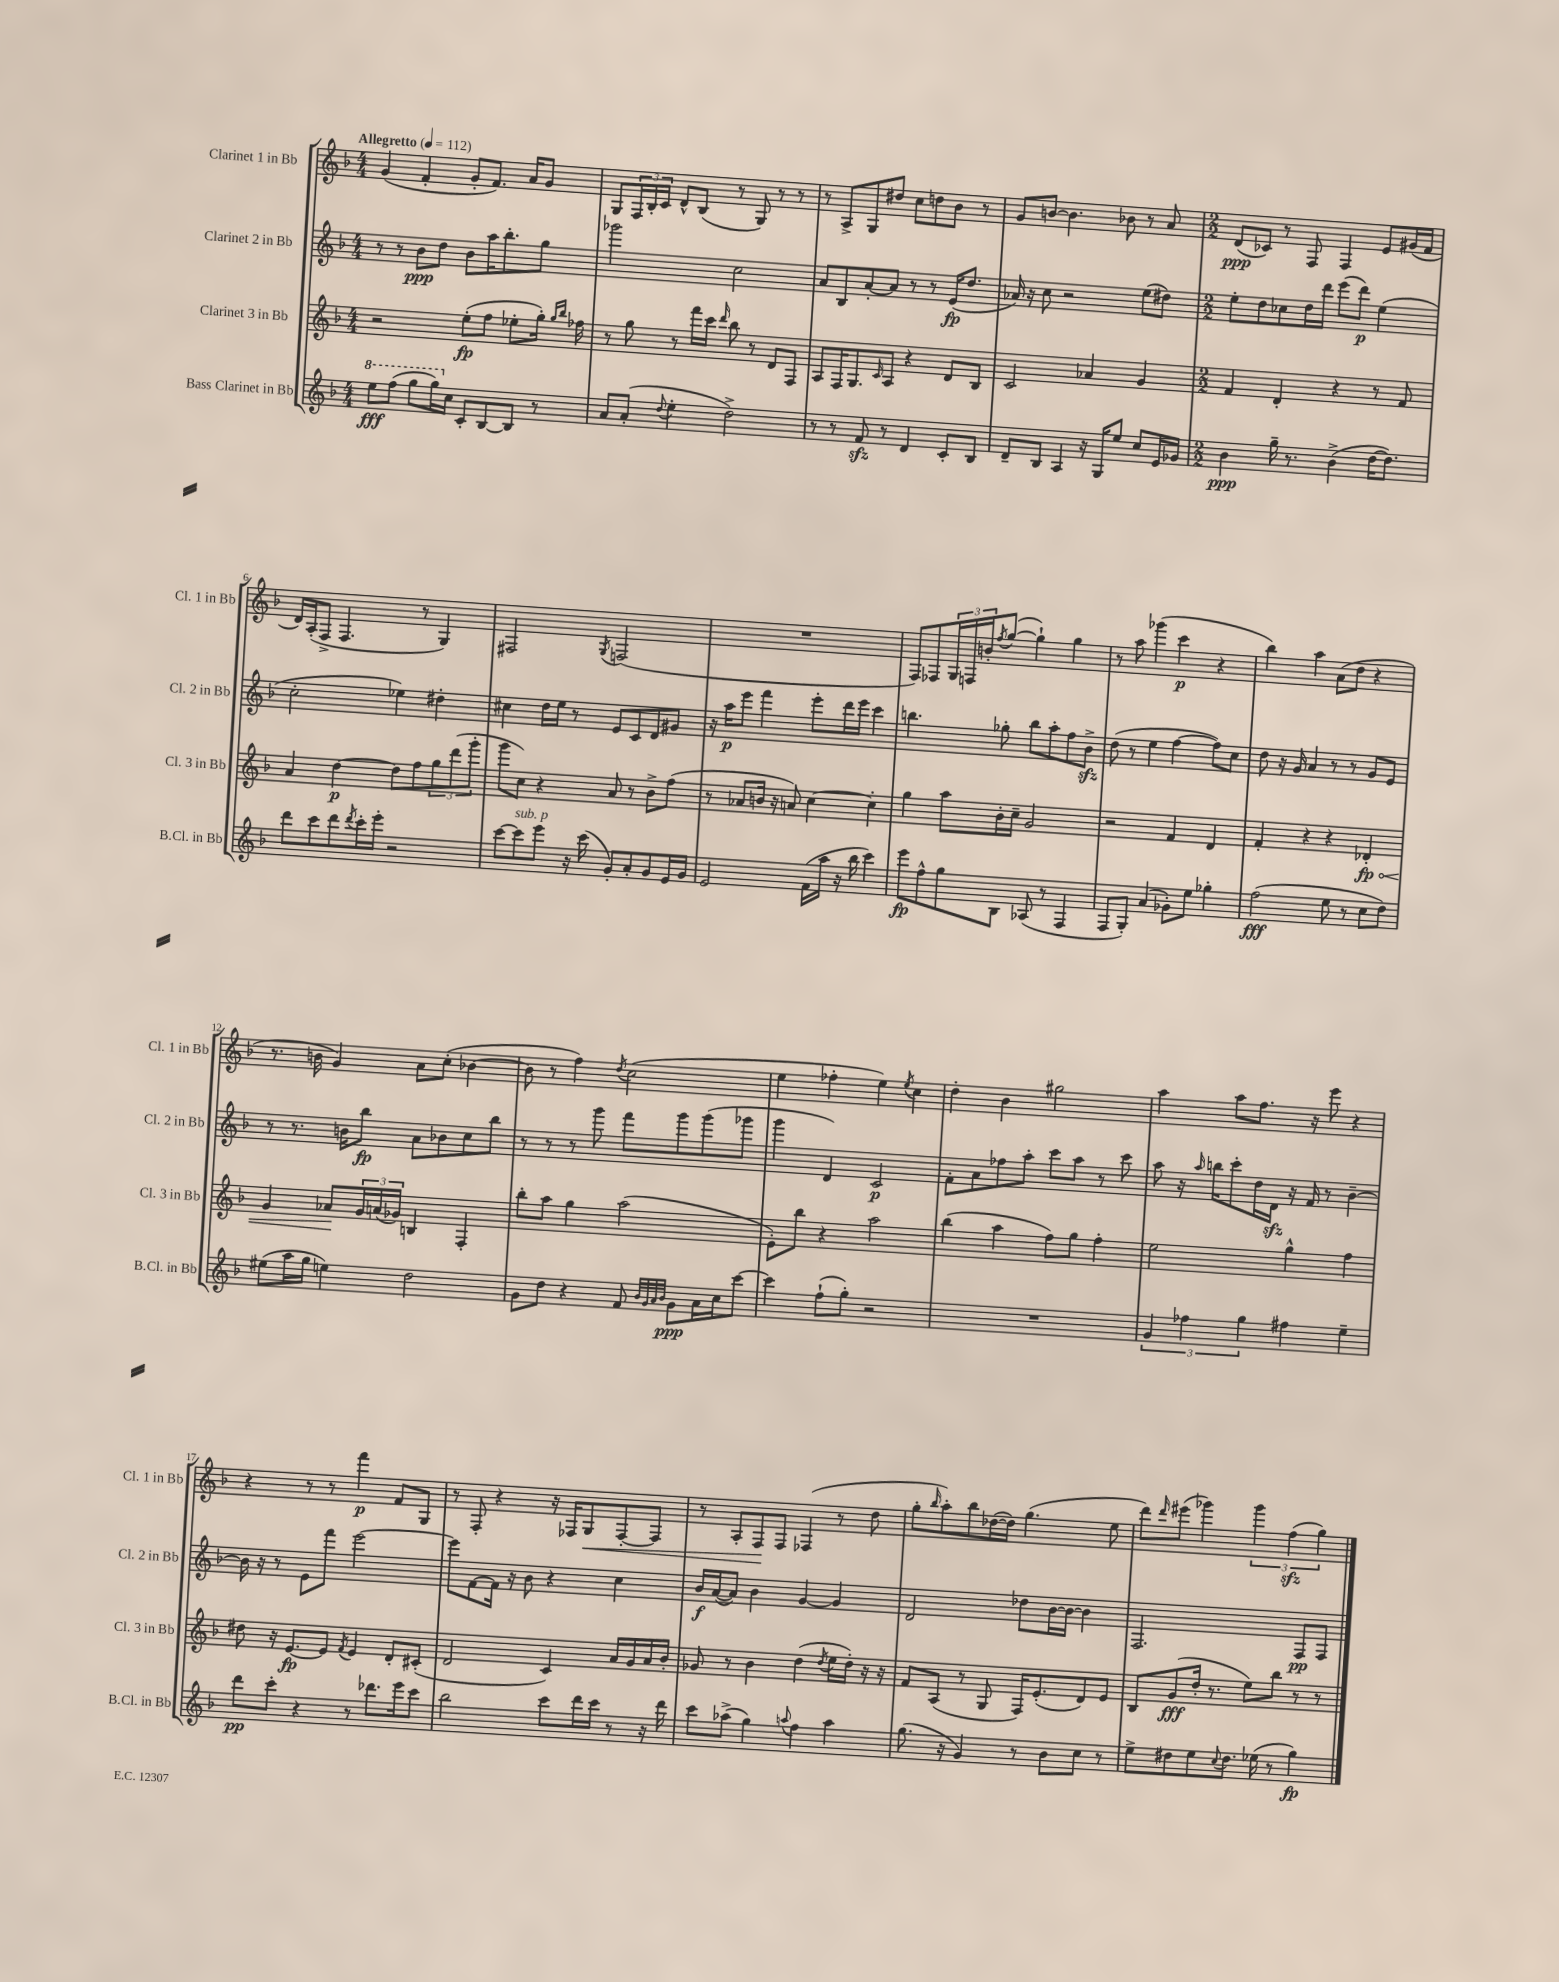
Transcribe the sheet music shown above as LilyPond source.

<<
\new StaffGroup <<
\new Staff = "s0" \with { instrumentName = "Clarinet 1 in Bb" shortInstrumentName = "Cl. 1 in Bb" } {
    \clef treble \key f \major \numericTimeSignature \time 4/4 \tempo "Allegretto" 4 = 112
    g'4( f'4-. g'8-. f'8.) a'16 g'8 |
    g8 \tuplet 3/2 { f16 bes16-. c'16 } d'8-^ bes8( r8 g8) r8 r8 |
    r8 a8-> g8 dis''8 c''8 d''8 bes'8 r8 |
    g'8 b'8~ b'4. bes'8 r8 a'8 |
    \numericTimeSignature \time 2/2 d'8\ppp( ces'8) r8 f8 f4 e'8 gis'16( f'16 |
    d'16) a16-.( f8-> f4. r8 g4) |
    fis2 \acciaccatura { g8 } f2( |
    R1 |
    f8) fes8 \tuplet 3/2 { g16 f16 b'16-. } \acciaccatura { f''8 } g''8~( g''4-!) g''4 |
    r8 a''8 ges'''4( c'''4\p r4 |
    bes''4) a''4 a'8( d''8 r4 |
    r8. b'16 g'4) a'8 c''8-.( bes'4~ |
    bes'8 r8 f''4) \acciaccatura { d''8 } c''2( |
    e''4 fes''4-. e''4) \acciaccatura { e''8 } c''4 |
    d''4-. bes'4 gis''2 |
    a''4 a''8 f''8. r16 e'''8 r4 |
    r4 r8 r8 f'''4\p f'8 g8 |
    r8 f8-. r4 r16 fes16 g8\< fes8~-. fes8 |
    r8 a8-. f8\! f8 fes4( r8 d''8 |
    g''8-. \grace { bes''16 } a''8-.) bes''8 des''16~( des''16) g''4.( e''8 |
    d'''8) \grace { d'''16 } eis'''8( ges'''4) \tuplet 3/2 { ges'''4 f''4\sfz( g''4) } \bar "|." |
}
\new Staff = "s1" \with { instrumentName = "Clarinet 2 in Bb" shortInstrumentName = "Cl. 2 in Bb" } {
    \clef treble \key f \major \numericTimeSignature \time 4/4
    r8 r8 bes'8\ppp d''8 bes'8 a''16 bes''8.-. g''8 |
    ges'''2 c''2 |
    a'8 bes8 a'8~-. a'8 r8 r8 e'16\fp( d''8. |
    aes'16) r16 c''8 r2 e''8( dis''8) |
    \numericTimeSignature \time 2/2 e''8-. d''8 ces''8 d''16 d'''16 e'''8( d'''8\p) e''4( |
    c''2-. ees''4) dis''4-. |
    cis''4 d''16 e''16 r8 e'8 c'8 d'8 gis'8 |
    r16 a''16\p e'''8 f'''4 e'''8-. d'''16 e'''16 c'''4 |
    b''4. ges''8-. b''8 a''8-. f''8 bes'8->\sfz |
    d''8( r8 e''4 f''4~ f''8) c''8 |
    d''8 r16 g'16 a'4 r8 r8 g'8 e'8 |
    r8 r8. b'16 bes''8\fp a'8 bes'8 c''8 bes''8 |
    r8 r8 r8 g'''8 f'''8 g'''8 g'''8( ges'''8 |
    g'''4 d'4) c'2\p |
    f'8-. a'8 fes''8 a''8-. c'''8 a''8 r8 c'''8 |
    a''8 r16 \grace { a''16 } b''16 c'''8-. d''16 d'16\sfz r16 f'16 r8 bes'4~-- |
    bes'16 r16 r8 e'8 f'''8 e'''2~ |
    e'''8 f'8~ f'16 r16 bes'8 r4 c''4 |
    bes'16\f a'16~( a'8) bes'4 g'4~ g'4 |
    d'2 des''8 bes'16~ bes'16~ bes'4 |
    f2. f8\pp f8 \bar "|." |
}
\new Staff = "s2" \with { instrumentName = "Clarinet 3 in Bb" shortInstrumentName = "Cl. 3 in Bb" } {
    \clef treble \key f \major \numericTimeSignature \time 4/4
    r2 e''8-.\fp( f''8 ees''8-. g''16-.) \grace { g''16 bes''16 } fes''16 |
    r8 g''8 r8 f'''16 c'''16 \grace { d'''16 } bes''8 r8 d'8 f8 |
    a8 f16 g8. \grace { c'16 } a8 r4 d'8 bes8 |
    c'2 aes'4 g'4 |
    \numericTimeSignature \time 2/2 f'4 d'4-. r4 r8 f'8 |
    a'4 d''4~\p d''8 f''8 \tuplet 3/2 { g''8 d'''8( g'''8-. } |
    g'''8 c''8) r4 a'8 r8 bes'8-> f''8( |
    r8 aes'8 b'16 r16 a'8) c''4~ c''4-. |
    g''4 a''8 bes'16-. c''16-- g'2 |
    r2 f'4 d'4 |
    f'4-. r4 r4 \once \override Hairpin.circled-tip = ##t des'4-.\fp\< |
    g'4 aes'8\! \tuplet 3/2 { g'16 a'16( ges'16) } b4 f4-. |
    bes''8-. a''8 g''4 a''2( |
    e'8-.) bes''8 r4 a''2 |
    bes''4( a''4 f''8) g''8 f''4-. |
    e''2 g''4-^ f''4 |
    dis''8 r16 e'8.~\fp e'8 \acciaccatura { f'8 } e'4 d'8-. cis'8-.( |
    d'2 c'4) a'16 g'16 a'16 bes'16-. |
    ges'8 r8 bes'4 d''4( \acciaccatura { d''8 } e''16 d''16-.) r16 r16 |
    f'8 a8( r8 g8 f16) e'8.-.( d'8) e'8 |
    bes8 g'8\fff( d''16-. r8. e''8) bes''8 r8 r8 \bar "|." |
}
\new Staff = "s3" \with { instrumentName = "Bass Clarinet in Bb" shortInstrumentName = "B.Cl. in Bb" } {
    \clef treble \key f \major \numericTimeSignature \time 4/4
    \ottava #1 e'''8\fff f'''8( g'''8 g'''16) \ottava #0 c''16 c'8-. bes8~ bes8 r8 |
    a'8 a'8-.( \appoggiatura { d''8 } e''4-. d''2->) |
    r8 r8 f'8\sfz r8 d'4 c'8-. bes8 |
    d'8-- bes8 a4 r16 g16 e''8 c''8 e'16 ges'16 |
    \numericTimeSignature \time 2/2 bes'4\ppp g''16-- r8. bes'4->( d''16~ d''8.) |
    d'''8 c'''8 d'''8 \acciaccatura { d'''8 } c'''16-. e'''16-. r2 |
    c'''8~ c'''8^\markup { \italic "sub. p" } e'''8 r16 c'''16( g'8-.) a'8-. g'8 e'16 g'16 |
    e'2 f'16( a''16 r16 bes''16 c'''4) |
    e'''8\fp f''8-^ g''8 bes8 aes8( r8 f4 |
    f8 g8-.) a'4( ges'8-.) e''8 ges''4-. |
    f''2\fff( e''8 r8 c''8 d''8) |
    eis''8( a''16 g''16 e''4) d''2 |
    g'8 d''8 r4 f'8 \grace { bes'32 g'32 a'32 bes'32 } g'8\ppp a'16 c''16 c'''8~ |
    c'''4 f''8-!( g''8-.) r2 |
    R1 |
    \tuplet 3/2 { g'4 fes''4 g''4 } fis''4 e''4-- |
    d'''8\pp c'''8-. r4 r8 des'''8. e'''16 c'''8 |
    bes''2 c'''8 d'''16 c'''16 r8 r16 d'''16 |
    c'''8 aes''8->( g''4) \appoggiatura { a''8 } f''4 a''4 |
    g''8.( r16 g'4) r8 bes'8 c''8 r8 |
    e''8-> dis''8 e''8 \appoggiatura { c''8 } dis''8. ees''16( r8 g''4\fp) \bar "|." |
}
>>
>>
